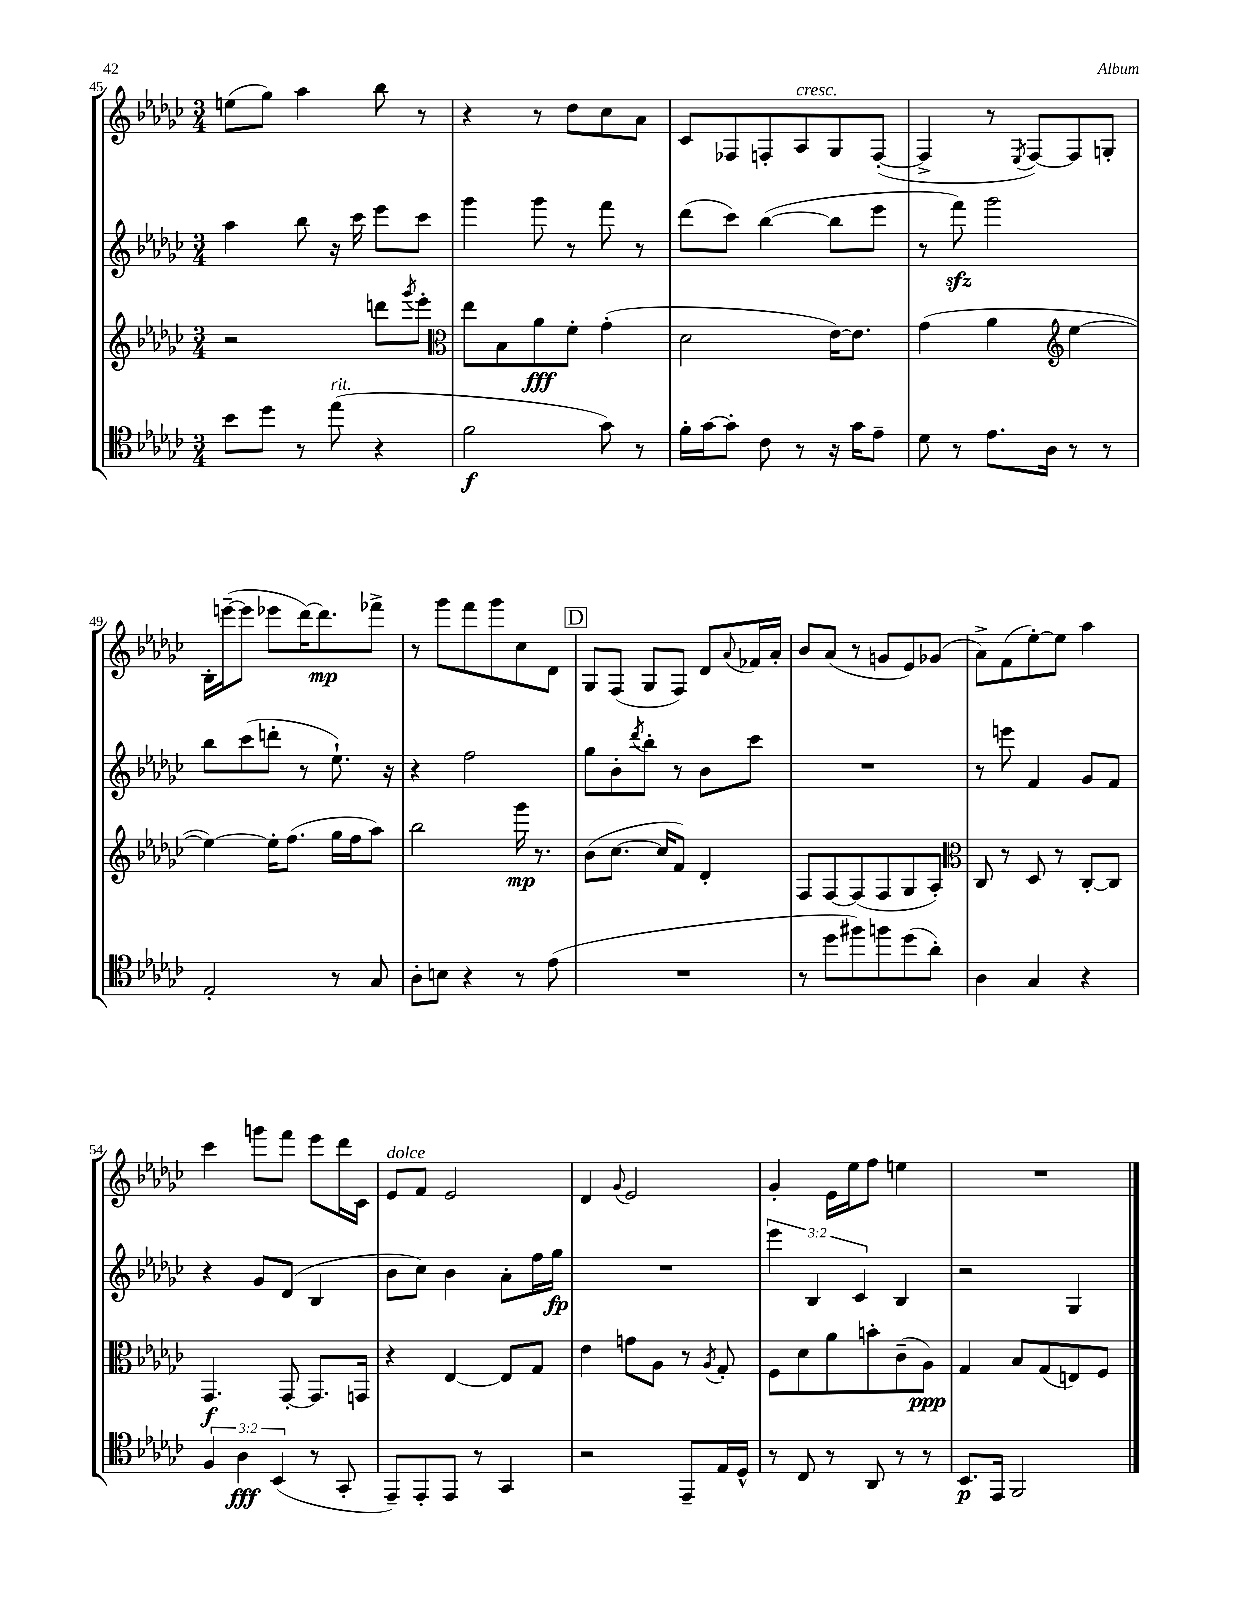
<<
\new StaffGroup <<
\new Staff = "s0" {
    \clef treble \key ges \major \numericTimeSignature \time 3/4
    e''8( ges''8) aes''4 bes''8 r8 |
    r4 r8 des''8 ces''8 aes'8 |
    ces'8 fes8 f8-. aes8^\markup { \italic "cresc." } ges8 f8~-.( |
    f4-> r8 \acciaccatura { ees8 } f8~) f8 g8-. |
    bes16-. e'''16~--( e'''8 ees'''8 des'''16~) des'''8.\mp fes'''8-> |
    r8 ges'''8 f'''8 ges'''8 ces''8 des'8 |
    \mark \markup { \box "D" } ges8 f8( ges8 f8) des'8 \appoggiatura { aes'8 } fes'16 aes'16-. |
    bes'8 aes'8( r8 g'8 ees'8) ges'8( |
    aes'8->) f'8( ees''8~-.) ees''8 aes''4 |
    ces'''4 g'''8 f'''8 ees'''8 des'''16 ces'16 |
    ees'8^\markup { \italic "dolce" } f'8 ees'2 |
    des'4 \appoggiatura { ges'8 } ees'2 |
    ges'4-. ees'16 ees''16 f''8 e''4 |
    R2. \bar "|." |
}
\new Staff = "s1" {
    \clef treble \key ges \major \numericTimeSignature \time 3/4 \override Staff.TupletNumber.text = #tuplet-number::calc-fraction-text
    aes''4 bes''8 r16 ces'''16 ees'''8 ces'''8 |
    ges'''4 ges'''8 r8 f'''8 r8 |
    des'''8( ces'''8) bes''4~( bes''8 ees'''8 |
    r8 f'''8\sfz) ges'''2 |
    bes''8 ces'''8( d'''8-. r8 ees''8.-!) r16 |
    r4 f''2 |
    \mark \markup { \box "D" } ges''8 bes'8-. \acciaccatura { des'''8 } bes''8-. r8 bes'8 ces'''8 |
    R2. |
    r8 e'''8 f'4 ges'8 f'8 |
    r4 ges'8 des'8( bes4 |
    bes'8 ces''8) bes'4 aes'8-. f''16 ges''16\fp |
    R2. |
    \tuplet 3/2 { ees'''4 bes4 ces'4 } bes4 |
    r2 ges4 \bar "|." |
}
\new Staff = "s2" {
    \clef treble \key ges \major \numericTimeSignature \time 3/4
    r2 d'''8 \acciaccatura { ges'''8 } ees'''8-. |
    \clef alto ees''8 bes8 aes'8\fff f'8-. ges'4-.( |
    des'2 ees'16~) ees'8. |
    ges'4( aes'4 \clef treble ees''4~ |
    ees''4~) ees''16-. f''8.( ges''16 f''16 aes''8) |
    bes''2 ges'''16\mp r8. |
    \mark \markup { \box "D" } bes'8( ces''8.~ ces''16 f'8) des'4-. |
    f8 f8~ f8( f8 ges8 aes8-.) |
    \clef alto ces8 r8 des8 r8 ces8~-. ces8 |
    ges,4.\f ges,8~-. ges,8. g,16 |
    r4 ees4~ ees8 ges8 |
    ees'4 g'8 aes8 r8 \acciaccatura { aes8 } ges8-. |
    f8 des'8 aes'8 b'8-. ces'8--( aes8\ppp) |
    ges4 bes8 ges8( e8) f8 \bar "|." |
}
\new Staff = "s3" {
    \clef tenor \key ges \major \numericTimeSignature \time 3/4 \override Staff.TupletNumber.text = #tuplet-number::calc-fraction-text
    bes'8 des''8 r8 ees''8^\markup { \italic "rit." }( r4 |
    f'2\f ges'8) r8 |
    f'16-. ges'16~ ges'8-. ces'8 r8 r16 ges'16 ees'8-- |
    des'8 r8 ees'8. aes16 r8 r8 |
    ees2-. r8 ges8 |
    aes8-. b8 r4 r8 ees'8( |
    \mark \markup { \box "D" } R2. |
    r8 des''8 fis''8) f''8 des''8( aes'8-.) |
    aes4 ges4 r4 |
    \tuplet 3/2 { f4 aes4\fff bes,4( } r8 ges,8-. |
    ees,8--) ees,8-. ees,8 r8 ges,4 |
    r2 ees,8-- ees16 des16-^ |
    r8 ces8 r8 aes,8 r8 r8 |
    bes,8.\p ees,16 f,2 \bar "|." |
}
>>
>>
\layout { \context { \Score currentBarNumber = #45 } }
